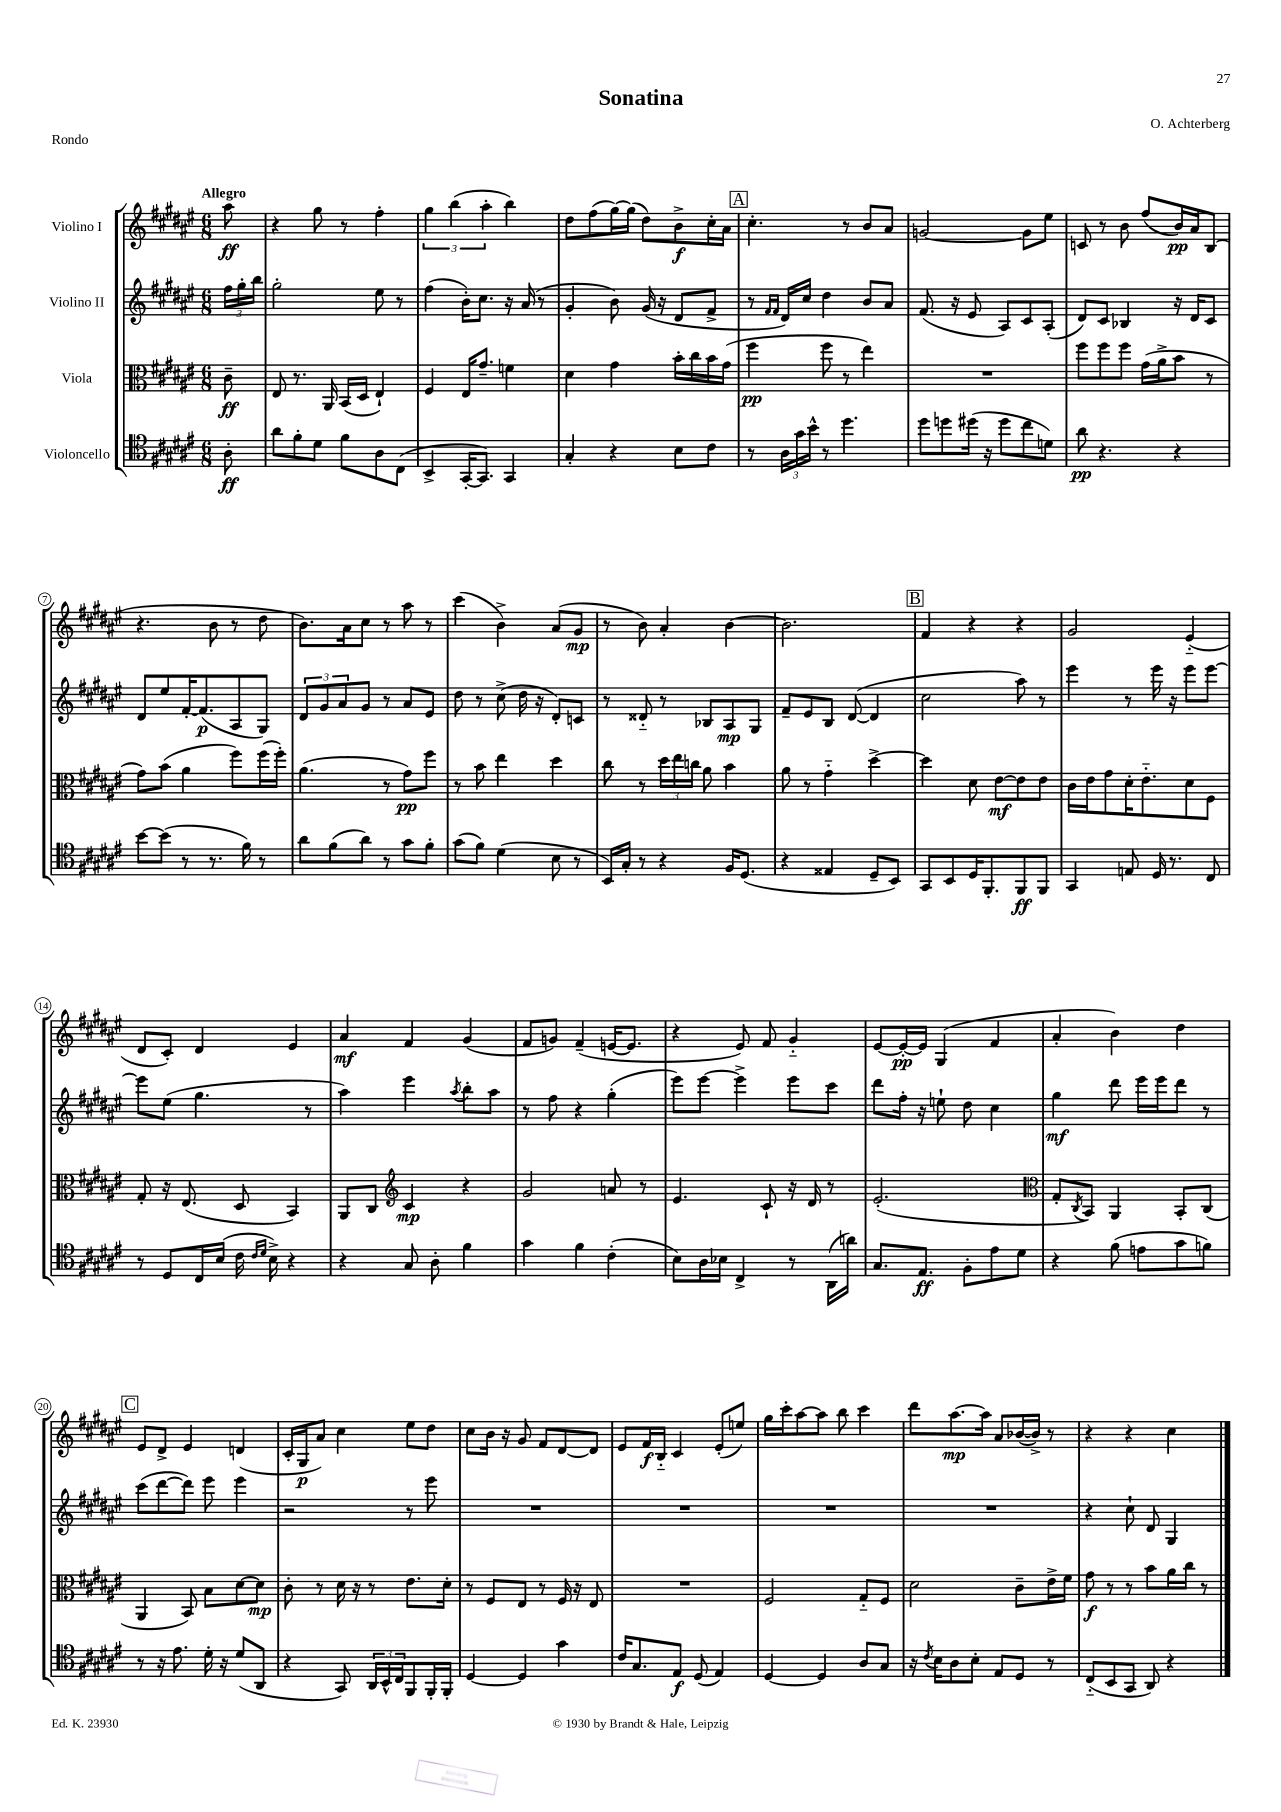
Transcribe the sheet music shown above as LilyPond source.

\header { title = "Sonatina" composer = "O. Achterberg" piece = "Rondo" }
<<
\new StaffGroup <<
\new Staff = "s0" \with { instrumentName = "Violino I" } {
    \clef treble \key fis \major \numericTimeSignature \time 6/8 \partial 8 \tempo "Allegro"
    ais''8\ff |
    r4 gis''8 r8 fis''4-. |
    \tuplet 3/2 { gis''4 b''4( ais''4-. } b''4) |
    dis''8 fis''8( gis''16~) gis''16( dis''8) b'8->\f cis''16-. ais'16 |
    \mark \markup { \box "A" } cis''4.-. r8 b'8 ais'8 |
    g'2~ g'8 eis''8 |
    c'8 r8 b'8 fis''8( b'16\pp) ais'16 b8( |
    r4. b'8 r8 dis''8 |
    b'8.) ais'16 cis''8 r8 ais''8 r8 |
    cis'''4( b'4->) ais'8( gis'8\mp |
    r8 b'8) ais'4-. b'4~ |
    b'2. |
    \mark \markup { \box "B" } fis'4 r4 r4 |
    gis'2 eis'4-_( |
    dis'8 cis'8-.) dis'4 eis'4 |
    ais'4\mf fis'4 gis'4( |
    fis'8 g'8) fis'4--( e'16~ e'8. |
    r4 eis'8) fis'8 gis'4-_ |
    eis'8~ eis'16~-.\pp eis'16 gis4( fis'4 |
    ais'4-. b'4) dis''4 |
    \mark \markup { \box "C" } eis'8 dis'8-> eis'4 d'4( |
    cis'16-. gis16\p ais'8) cis''4 eis''8 dis''8 |
    cis''8 b'16 r16 gis'8 fis'8 dis'8~ dis'8 |
    eis'8 fis'16\f b16-_ cis'4 eis'8-.( e''8) |
    gis''16 cis'''16-. ais''8~ ais''8 b''8 cis'''4 |
    dis'''8 ais''8.~\mp ais''16 ais'8 bes'16~( bes'16->) r8 |
    r4 r4 cis''4 \bar "|." |
}
\new Staff = "s1" \with { instrumentName = "Violino II" } {
    \clef treble \key fis \major \numericTimeSignature \time 6/8 \partial 8
    \tuplet 3/2 { fis''16 gis''16-. b''16 } |
    gis''2-. eis''8 r8 |
    fis''4( b'16-.) cis''8. r16 ais'16( r8 |
    gis'4-. b'8) gis'16( r16 dis'8 fis'8-> |
    \mark \markup { \box "A" } r8 \grace { fis'16 fis'16 } dis'16) cis''16 dis''4 b'8 ais'8 |
    fis'8.( r16 eis'8 ais8) cis'8 ais8-.( |
    dis'8) cis'8 bes4 r16 dis'16 cis'8 |
    dis'8 eis''8 fis'16~-. fis'8.\p( ais8 gis8) |
    \tuplet 3/2 { dis'8 gis'8 ais'8 } gis'8 r8 ais'8 eis'8 |
    dis''8 r8 cis''8->( dis''16 r16 dis'8-.) c'8 |
    r8 disis'8-_ r8 bes8 ais8\mp gis8 |
    fis'8-- eis'8 b8 dis'8~( dis'4 |
    \mark \markup { \box "B" } cis''2 ais''8) r8 |
    eis'''4 r8 eis'''16 r16 eis'''8 eis'''8~ |
    eis'''8 eis''8( gis''4. r8 |
    ais''4) eis'''4 \acciaccatura { ais''8 } b''8-. ais''8 |
    r8 fis''8 r4 gis''4-.( |
    eis'''8) eis'''8~ eis'''4-> eis'''8 cis'''8 |
    dis'''8 fis''16-. r16 e''8-! dis''8 cis''4 |
    gis''4\mf dis'''8 eis'''16 eis'''16 dis'''8 r8 |
    \mark \markup { \box "C" } cis'''8( dis'''8~ dis'''8) eis'''8 eis'''4 |
    r2 r8 eis'''8 |
    R2. |
    R2. |
    R2. |
    R2. |
    r4 cis''8-! dis'8 gis4 \bar "|." |
}
\new Staff = "s2" \with { instrumentName = "Viola" } {
    \clef alto \key fis \major \numericTimeSignature \time 6/8 \partial 8
    cis'8--\ff |
    eis8 r8. ais,16 b,16( dis16 eis4-!) |
    fis4 eis16 gis'8.-- f'4 |
    dis'4 gis'4 b'16-. cis''16 b'16 gis'16( |
    \mark \markup { \box "A" } fis''4\pp fis''8 r8 eis''4) |
    R2. |
    fis''8 fis''8 fis''8 gis'16( ais'16-> b'8 r8 |
    gis'8) b'8( ais'4 fis''8) fis''16( fis''16-.) |
    ais'4.( r8 gis'8\pp) fis''8 |
    r8 b'8 eis''4 dis''4 |
    cis''8 r8 \tuplet 3/2 { dis''16 eis''16 c''16 } ais'8 b'4 |
    ais'8 r8 gis'4-_ dis''4~-> |
    \mark \markup { \box "B" } dis''4 dis'8 eis'8~\mf eis'8 eis'8 |
    cis'16 eis'16 gis'8 dis'16-. eis'8.-_ dis'8 fis8 |
    gis8-. r16 eis8.( dis8 b,4) |
    ais,8 cis8 \clef treble cis'4\mp r4 |
    gis'2 a'8 r8 |
    eis'4. cis'8-! r16 dis'16 r8 |
    eis'2.-.( |
    \clef alto gis8-. \acciaccatura { cis8 } b,8) ais,4 b,8-. cis8( |
    \mark \markup { \box "C" } ais,4 b,8) b8 dis'8~ dis'8\mp |
    cis'8-. r8 dis'16 r16 r8 eis'8. dis'16-. |
    r8 fis8 eis8 r8 fis16 r16 eis8 |
    R2. |
    fis2 gis8-_ fis8 |
    dis'2 cis'8-- eis'16-> fis'16 |
    gis'8\f r8 r8 b'8 ais'16 cis''16 r8 \bar "|." |
}
\new Staff = "s3" \with { instrumentName = "Violoncello" } {
    \clef tenor \key fis \major \numericTimeSignature \time 6/8 \partial 8
    ais8-.\ff |
    ais'8 fis'8-. dis'8 fis'8 ais8 cis8( |
    b,4-> gis,16~-. gis,8.) gis,4 |
    gis4-. r4 b8 cis'8 |
    \mark \markup { \box "A" } r8 \tuplet 3/2 { ais16 gis'16 b'16-^ } r8 dis''4. |
    dis''8 d''8 dis''16( r16 dis''8 cis''8 d'8) |
    ais'8\pp r4. r4 |
    b'8~ b'8( r8 r8. fis'16) r8 |
    ais'8 fis'8( ais'8) r8 gis'8 fis'8-. |
    gis'8( fis'8) dis'4( b8 r8 |
    b,16) gis16-. r8 r4 fis16 dis8.( |
    r4 eisis4 dis8-- b,8) |
    \mark \markup { \box "B" } gis,8 b,8 dis16 fis,8.-. fis,8\ff fis,8 |
    gis,4 e8 dis16 r8. cis8 |
    r8 dis8 cis16 b16( cis'16 \grace { cis'16 dis'16 } b16->) r4 |
    r4 gis8 ais8-. fis'4 |
    gis'4 fis'4 cis'4-.( |
    b8) ais16 bes16 cis4-> r8 ais,16( a'16) |
    gis8. eis8.\ff fis8-. eis'8 dis'8 |
    r4 fis'8( e'8 gis'8 f'8) |
    \mark \markup { \box "C" } r8 r16 eis'8. dis'16-. r16 dis'8( ais,8 |
    r4 gis,8) \tuplet 3/2 { ais,16 b,16-^ cis16 } fis,8 fis,16-. fis,16-. |
    dis4~ dis4 gis'4 |
    cis'16 gis8. eis8\f dis8( eis4) |
    dis4~ dis4 ais8 gis8 |
    r16 \acciaccatura { cis'8 } b16 ais8 b8-. eis8 dis8 r8 |
    cis8-_( b,8 gis,8 ais,8) r4 \bar "|." |
}
>>
>>
\layout { \context { \Score \override BarNumber.stencil = #(make-stencil-circler 0.1 0.3 ly:text-interface::print) } }
